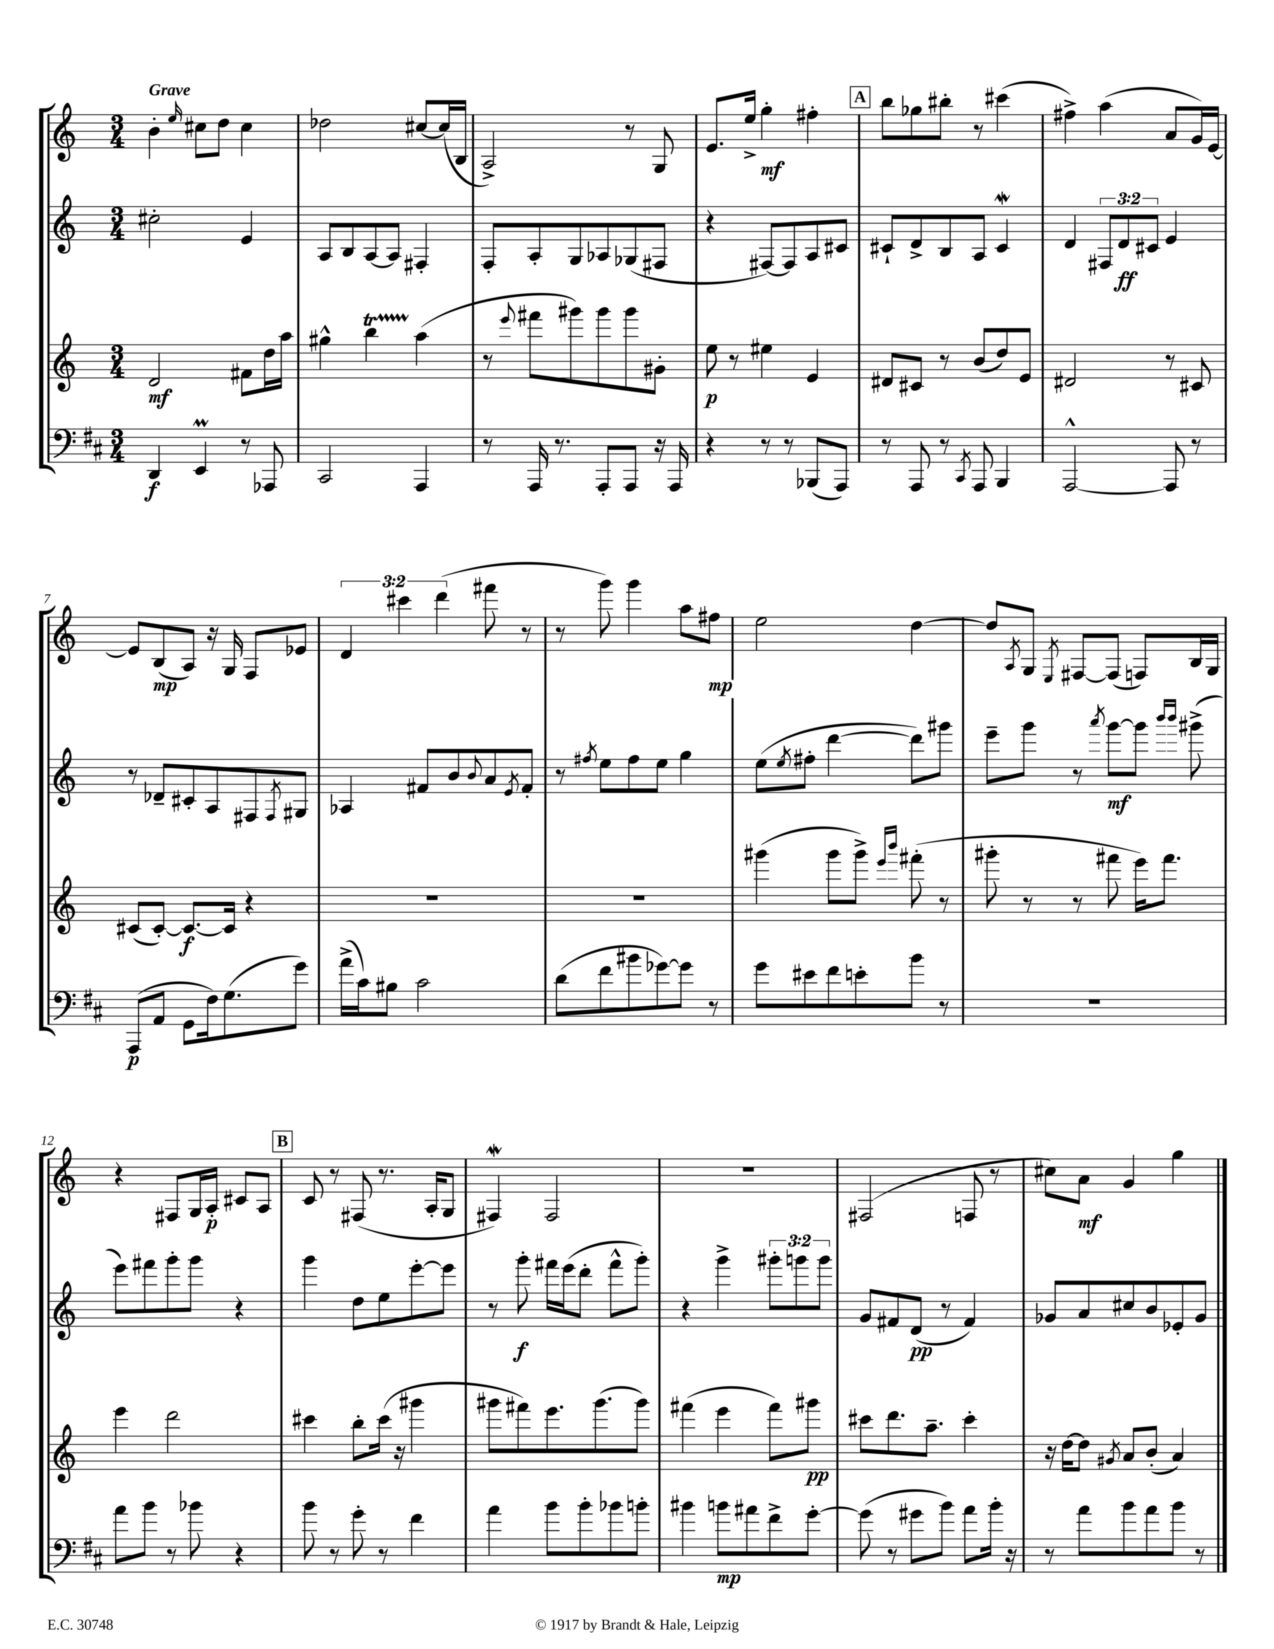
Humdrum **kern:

**kern	**kern	**kern	**kern
*staff4	*staff3	*staff2	*staff1
*clefF4	*clefG2	*clefG2	*clefG2
*k[f#c#]	*k[]	*k[]	*k[]
*M3/4	*M3/4	*M3/4	*M3/4
4DD	2d	2cc#'	4b'
.	.	.	16qqee
4EE	.	.	8cc#
.	.	.	8dd
8r	8f#	4e	4cc#
8AAA-	16dd	.	.
.	16aa	.	.
=	=	=	=
2CC#	4gg#^^	8A	2dd-
.	.	8B	.
.	4bb	[8A	.
.	.	8A]	.
4AAA	(4aa	4F#'	[8cc#
.	.	.	(16cc#]
.	.	.	16B
=	=	=	=
8r	8r	8F'	2A^)
.	8qqeee	.	.
16AAA	8fff#	8A'	.
8.r	.	.	.
.	8ggg#)	8G	.
8AAA'	8ggg#	8A-	.
8AAA	8ggg#	(8G-	8r
16r	8g#'	8F#	8G
16AAA	.	.	.
=	=	=	=
4r	8ee	4r	8.e
.	8r	.	.
.	.	.	16ee^
8r	4ee#	[8F#)	4gg'
8r	.	8F#]	.
(8BBB-	4e	8A	4ff#'
8AAA)	.	8c#	.
=	=	=	=
8r	8d#	8c#`	8bb
8AAA	8c#	8d^	8gg-
8r	8r	8B	8bb#'
8qCC#	.	.	.
8AAA	(8b	8A	8r
4BBB	8dd)	4c#	(4ccc#
.	8e	.	.
=	=	=	=
[2AAA^^	2d#	4d	4ff#^)
.	.	12F#	(4aa
.	.	12d	.
.	.	12c#	.
8AAA]	8r	4e	8a
8r	8c#	.	16g)
.	.	.	[16e
=	=	=	=
(8AAA	(8c#	8r	8e]
8AA	[8c#')	8d-~	(8B
8GG	8.c#_	8c#'	8A)
16F#)	.	8A	16r
(8.G	16c#]	.	16G
.	4r	8F#	8F
.	.	8qF#	.
8g)	.	8G#	8e-
=	=	=	=
(16a^	2.r	4A-	6d
16c#)	.	.	.
8B#	.	.	.
.	.	.	6ccc#
2c#	.	8f#	.
.	.	.	(6ddd
.	.	8b	.
.	.	8qqb	.
.	.	8a	8fff#
.	.	8qe	.
.	.	8f#'	8r
=	=	=	=
(8d	2.r	8r	8r
.	.	8qff#	.
8f#	.	8ee	8ggg)
8b#	.	8ff#	4ggg
[8g-)	.	8ee	.
8g-]	.	4gg	8aa
8r	.	.	8ff#
=	=	=	=
8g	(4ggg#	(8ee	2ee
.	.	8qee	.
8e#	.	8ff#'	.
8f#	8ggg#	[4ddd	.
8e'	8ggg#^)	.	.
.	16qqeee	.	.
.	16qqbbb	.	.
8b	(8fff#'	8ddd])	[4dd
8r	8r	8ggg#	.
=	=	=	=
2.r	8ggg#'	8eee~	8dd]
.	.	.	8qA
.	8r	8ggg	8G
.	.	.	8qE
.	8r	8r	[8F#
.	.	8qaaa	.
.	8fff#	[8ggg	(8F#]
.	16eee)	8ggg]	8F)
.	8.fff#	.	.
.	.	16qqbbb	.
.	.	16qqbbb	.
.	.	(8ggg#^	16B
.	.	.	16G
=	=	=	=
8a	4eee	8eee)	4r
8b	.	8fff#	.
8r	2ddd	8ggg'	8F#
8b-	.	8ggg	16G
.	.	.	16A'
4r	.	4r	8c#
.	.	.	8A
=	=	=	=
8b	4ccc#	4ggg	8c
8r	.	.	8r
8g'	8bb'	8dd	(8F#
8r	(16ccc#	8ee	8.r
.	16r	.	.
4f#	4ggg#	[8eee'	.
.	.	.	16A'
.	.	8eee]	8G
=	=	=	=
4a	8ggg#	8r	4F#)
.	8fff#)	8ggg'	.
8b	8.eee	16fff#	2F#
.	.	(16eee	.
8b'	.	8ddd'	.
.	(8.ggg#	.	.
8b-	.	8fff#^^	.
8b'	8ggg#)	8ggg')	.
=	=	=	=
4b#	(4fff#	4r	2.r
8b	4eee	4ggg^	.
8a#	.	.	.
8f#^	8fff#)	12ggg#'	.
.	.	12ggg	.
[8g'	8ggg#	.	.
.	.	12ggg	.
=	=	=	=
(8g]	8ccc#	8g	(2F#
8r	8.ddd	8f#	.
8g#	.	(8d	.
.	8.aa~	.	.
8b)	.	8r	.
8a	4ccc#'	4f#)	8F
16b'	.	.	8r
16r	.	.	.
=	=	=	=
8r	16r	8g-	8cc#)
.	[16dd	.	.
8a	8dd]	8a	8a
.	8qg#	.	.
8b	8a	8cc#	4g
8a	(8b'	8b	.
8b	4a)	8e-'	4gg
8r	.	8g-	.
==	==	==	==
*-	*-	*-	*-
